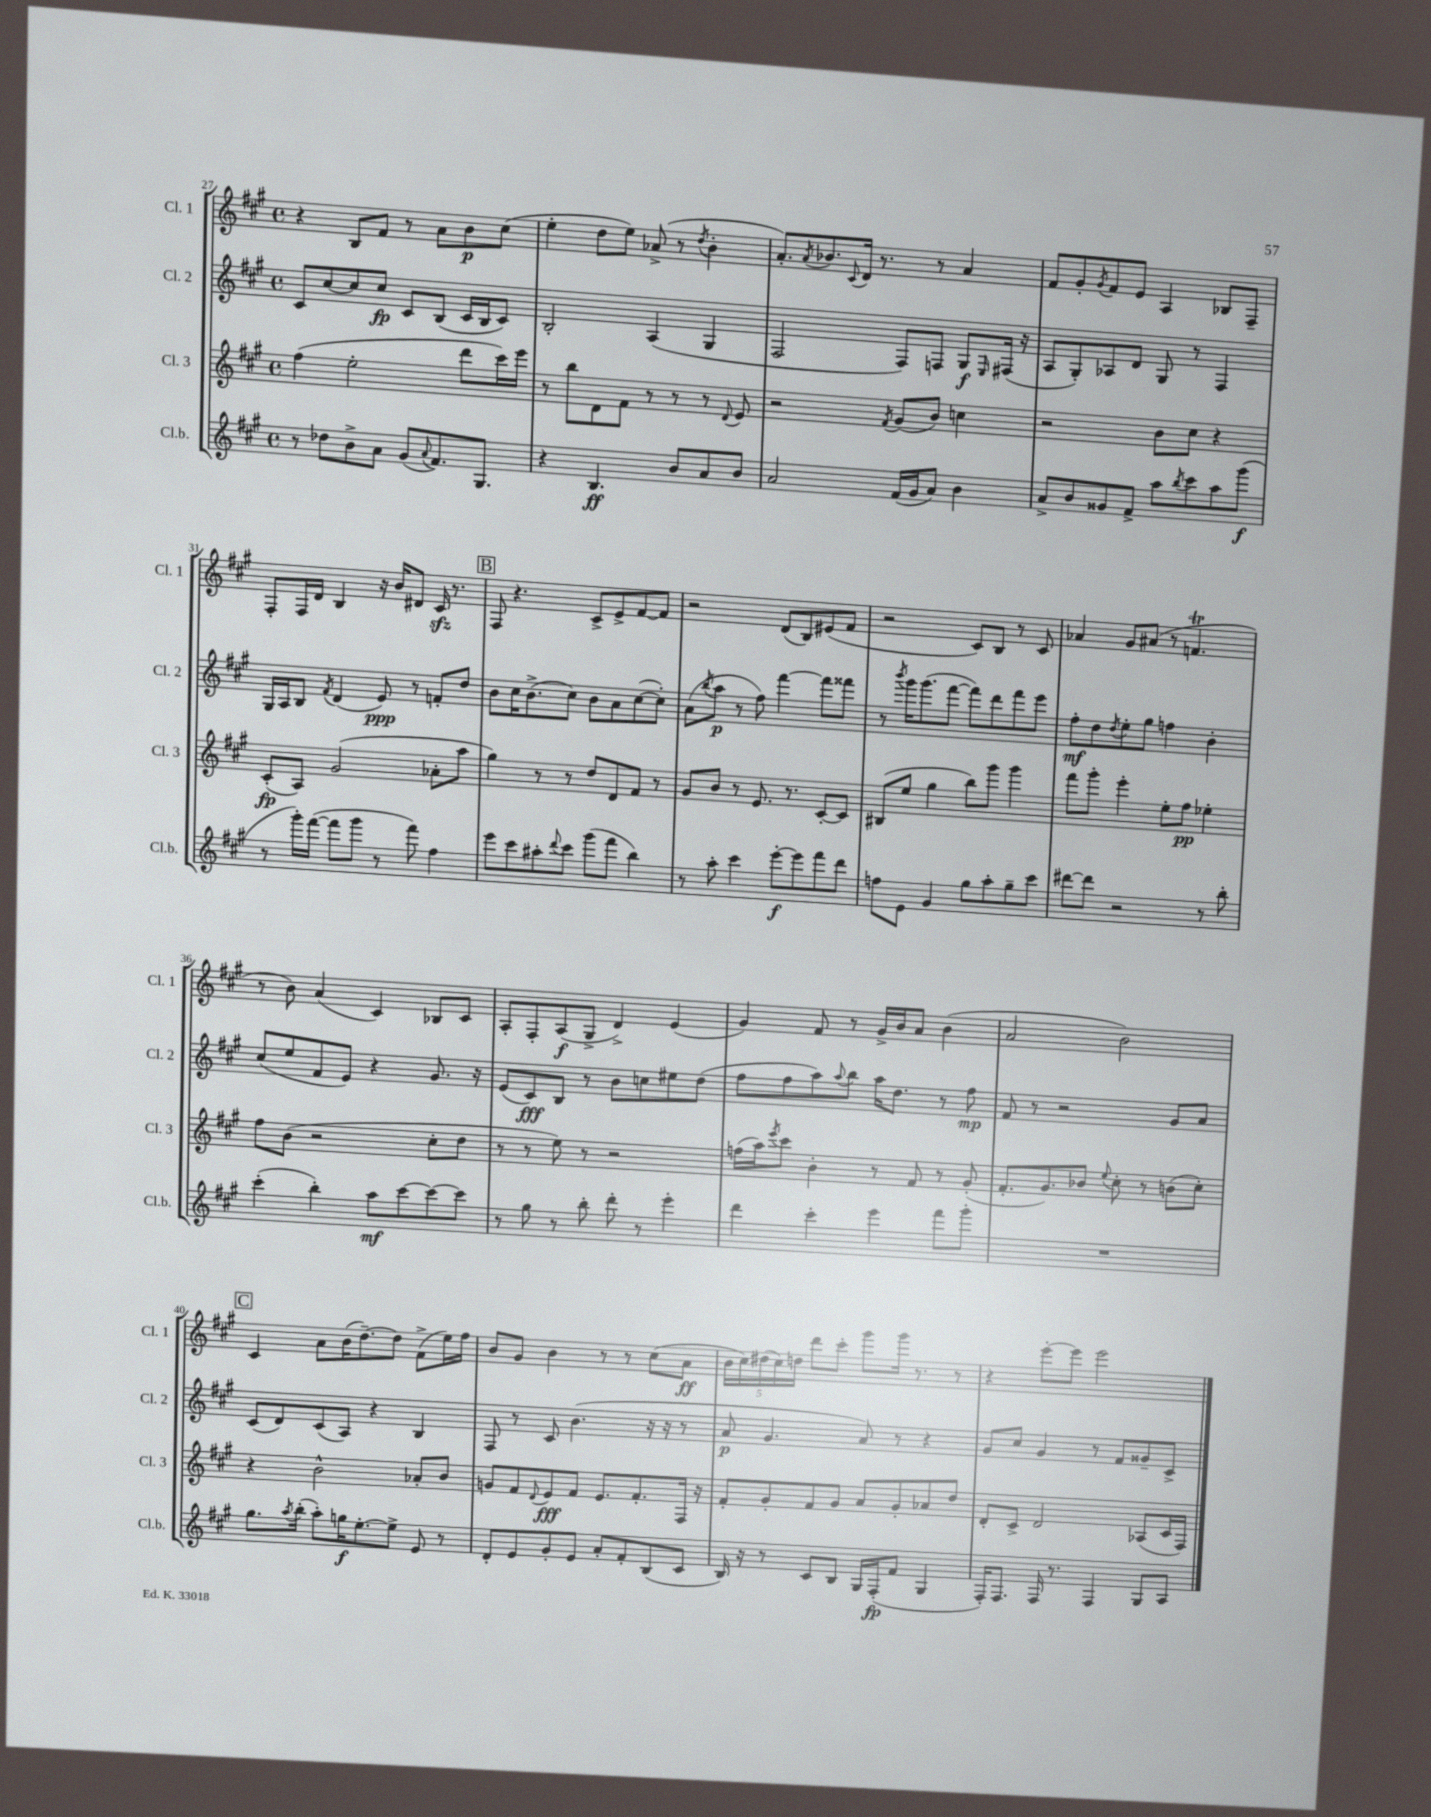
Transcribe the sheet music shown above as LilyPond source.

<<
\new StaffGroup <<
\new Staff = "s0" \with { instrumentName = "Cl. 1" shortInstrumentName = "Cl. 1" } {
    \clef treble \key a \major \defaultTimeSignature \time 4/4
    r4 b8 fis'8 r8 a'8 b'8\p cis''8( |
    e''4-. d''8 e''8) aes'8->( r8 \acciaccatura { d''8 } b'4-. |
    a'8.-.) \acciaccatura { a'8 } bes'8. \appoggiatura { cis'8 } d'16 r8. r8 a'4 |
    fis'8 gis'8-. \acciaccatura { gis'8 } fis'8 e'8 a4 bes8 fis8-- |
    fis8-. fis16 d'16 b4 r16 b'16 dis'8 cis'16\sfz r8. |
    \mark \markup { \box "B" } fis8 r4. cis'8-> e'8-> fis'8~ fis'8 |
    r2 d'8( b8) eis'8( fis'8 |
    r2 cis'8) b8 r8 cis'8 |
    aes'4 gis'8 ais'8( r8 f'4.\trill |
    r8 b'8) a'4( cis'4) bes8 cis'8 |
    a8-. fis8-. a8\f( gis8-> d'4->) e'4( |
    gis'4) fis'8 r8 gis'16-> b'16 a'8 b'4( |
    a'2 b'2) |
    \mark \markup { \box "C" } cis'4 a'8 b'16( d''8.~--) d''8 fis'8->( e''16) fis''16 |
    b'8 gis'8 b'4 r8 r8 cis''8( a'8\ff |
    \tuplet 5/4 { b'16 cis''16) dis''16( cis''16) d''16 } d'''8 cis'''8-. gis'''8 gis'''16 r8. r8 |
    r4 e'''8~-. e'''8 e'''2 \bar "|." |
}
\new Staff = "s1" \with { instrumentName = "Cl. 2" shortInstrumentName = "Cl. 2" } {
    \clef treble \key a \major \defaultTimeSignature \time 4/4
    cis'8 cis''8~ cis''8 cis''8\fp cis'8 b8( cis'16 b16 cis'8) |
    b2-. a4( gis4 |
    fis2 fis8) f8 gis8\f \grace { e16 } fis16( r16 |
    a8 gis8-.) aes8 d'8 gis8 r8 fis4 |
    gis16 a16 b8 \acciaccatura { fis'8 } d'4( e'8\ppp) r8 f'8-. d''8 |
    \mark \markup { \box "B" } b'8 cis''16 b'8.->( cis''8) b'8 a'8 cis''8~( cis''8-.) |
    a'8( \acciaccatura { b''8 } a''8\p r8 fis''8) fis'''4~ fis'''8 fisis'''8 |
    r8 \acciaccatura { b'''8 } gis'''16 gis'''8.( fis'''8~ fis'''8) d'''8 fis'''8 e'''8 |
    fis''8-.\mf d''8 \acciaccatura { d''8 } e''8-. gis''8 f''4 b'4-. |
    cis''8( e''8 fis'8 e'8) r4 gis'8. r16 |
    e'8( cis'8\fff) b8 r8 b'8 c''8 eis''8 d''8( |
    fis''8 fis''8 a''8) \appoggiatura { a''8 } b''8 a''16 d''8. r8 fis''8\mp |
    fis'8 r8 r2 gis'8 a'8 |
    \mark \markup { \box "C" } cis'8( d'8) cis'8( a8) r4 b4 |
    fis8 r8 cis'8 b'4.( r16 r16 r8 |
    a'8\p gis'4. a'8) r8 r4 |
    gis'8 cis''8 gis'4 r8 fis'8 gisis'8-- cis'8-> \bar "|." |
}
\new Staff = "s2" \with { instrumentName = "Cl. 3" shortInstrumentName = "Cl. 3" } {
    \clef treble \key a \major \defaultTimeSignature \time 4/4
    fis''4( e''2-. d'''8 cis'''16) e'''16 |
    r8 b''8 d'8 fis'8 r8 r8 r8 \appoggiatura { d'8 } e'8 |
    r2 \acciaccatura { fis'8 } gis'8( b'8) c''4 |
    r2 b'8 cis''8 r4 |
    cis'8-.\fp( a8) gis'2( aes'8-. a''8 |
    \mark \markup { \box "B" } gis''4) r8 r8 d''8 d'8 fis'8 r8 |
    gis'8 b'8 r8 e'8. r8. cis'8~-. cis'8 |
    bis8( e''8 gis''4 b''8) gis'''8 gis'''4 |
    fis'''8 gis'''8-. e'''4-. e''8-. fis''8\pp ees''4-. |
    fis''8 b'8( r2 cis''8-. d''8 |
    r8 r8 e''8) r8 r2 |
    f''16( a''16) \acciaccatura { e'''8 } cis'''8 b'4-. r8 fis'8 r8 gis'8-.( |
    fis'8.-. gis'8.) bes'8 \appoggiatura { e''8 } cis''8-. r8 b'8( cis''8-.) |
    \mark \markup { \box "C" } r4 b'2-^ aes'8-. b'8 |
    g'8 fis'8 \appoggiatura { d'8 } e'8\fff fis'8 e'8. fis'8.-. fis16 r16 |
    fis'8-. gis'8-. fis'8 gis'8 a'8 gis'8-. aes'8 d''8 |
    d'8-. cis'8-> d'2 aes8( cis'16 fis16) \bar "|." |
}
\new Staff = "s3" \with { instrumentName = "Cl.b." shortInstrumentName = "Cl.b." } {
    \clef treble \key a \major \defaultTimeSignature \time 4/4
    r8 des''8 b'8-> a'8 gis'8( \appoggiatura { a'8 } fis'8.) gis8. |
    r4 b4.\ff b'8 a'8 b'8 |
    a'2 fis'16( gis'16 a'8) b'4 |
    a'8-> b'8 gisis'8 fis'8-> a''8 \acciaccatura { b''8 } cis'''8 a''8 gis'''8\f( |
    r8 gis'''16-.) fis'''16~( fis'''8 gis'''8 r8 fis'''8) fis''4 |
    \mark \markup { \box "B" } e'''8 cis'''8 ais''8-. \appoggiatura { d'''8 } cis'''8 gis'''8( fis'''8 b''4) |
    r8 a''8-. cis'''4 e'''8~-.\f e'''8 fis'''8 d'''8 |
    f''8 e'8 gis'4 gis''8 a''8-. gis''8-- cis'''8 |
    dis'''8~ dis'''8 r2 r8 b''8-. |
    cis'''4-.( b''4-.) a''8\mf cis'''8~ cis'''8~ cis'''8 |
    r8 gis''8 r8 b''8-. d'''8-. r8 e'''4-. |
    d'''4 cis'''4-. e'''4 fis'''8 gis'''8-. |
    R1 |
    \mark \markup { \box "C" } gis''8. \acciaccatura { a''8 } b''16-.( a''8-.) g''16\f e''8.~-. e''8-> e'8 r8 |
    d'8-. e'8 gis'8-. e'8 a'8-. fis'8-. b8( cis'8 |
    b16) r16 r8 cis'8 b8 gis16 fis16-.\fp( fis'8 gis4 |
    fis16-.) fis8. fis16 r8. fis4 gis8 a8 \bar "|." |
}
>>
>>
\layout { \context { \Score currentBarNumber = #27 } }
